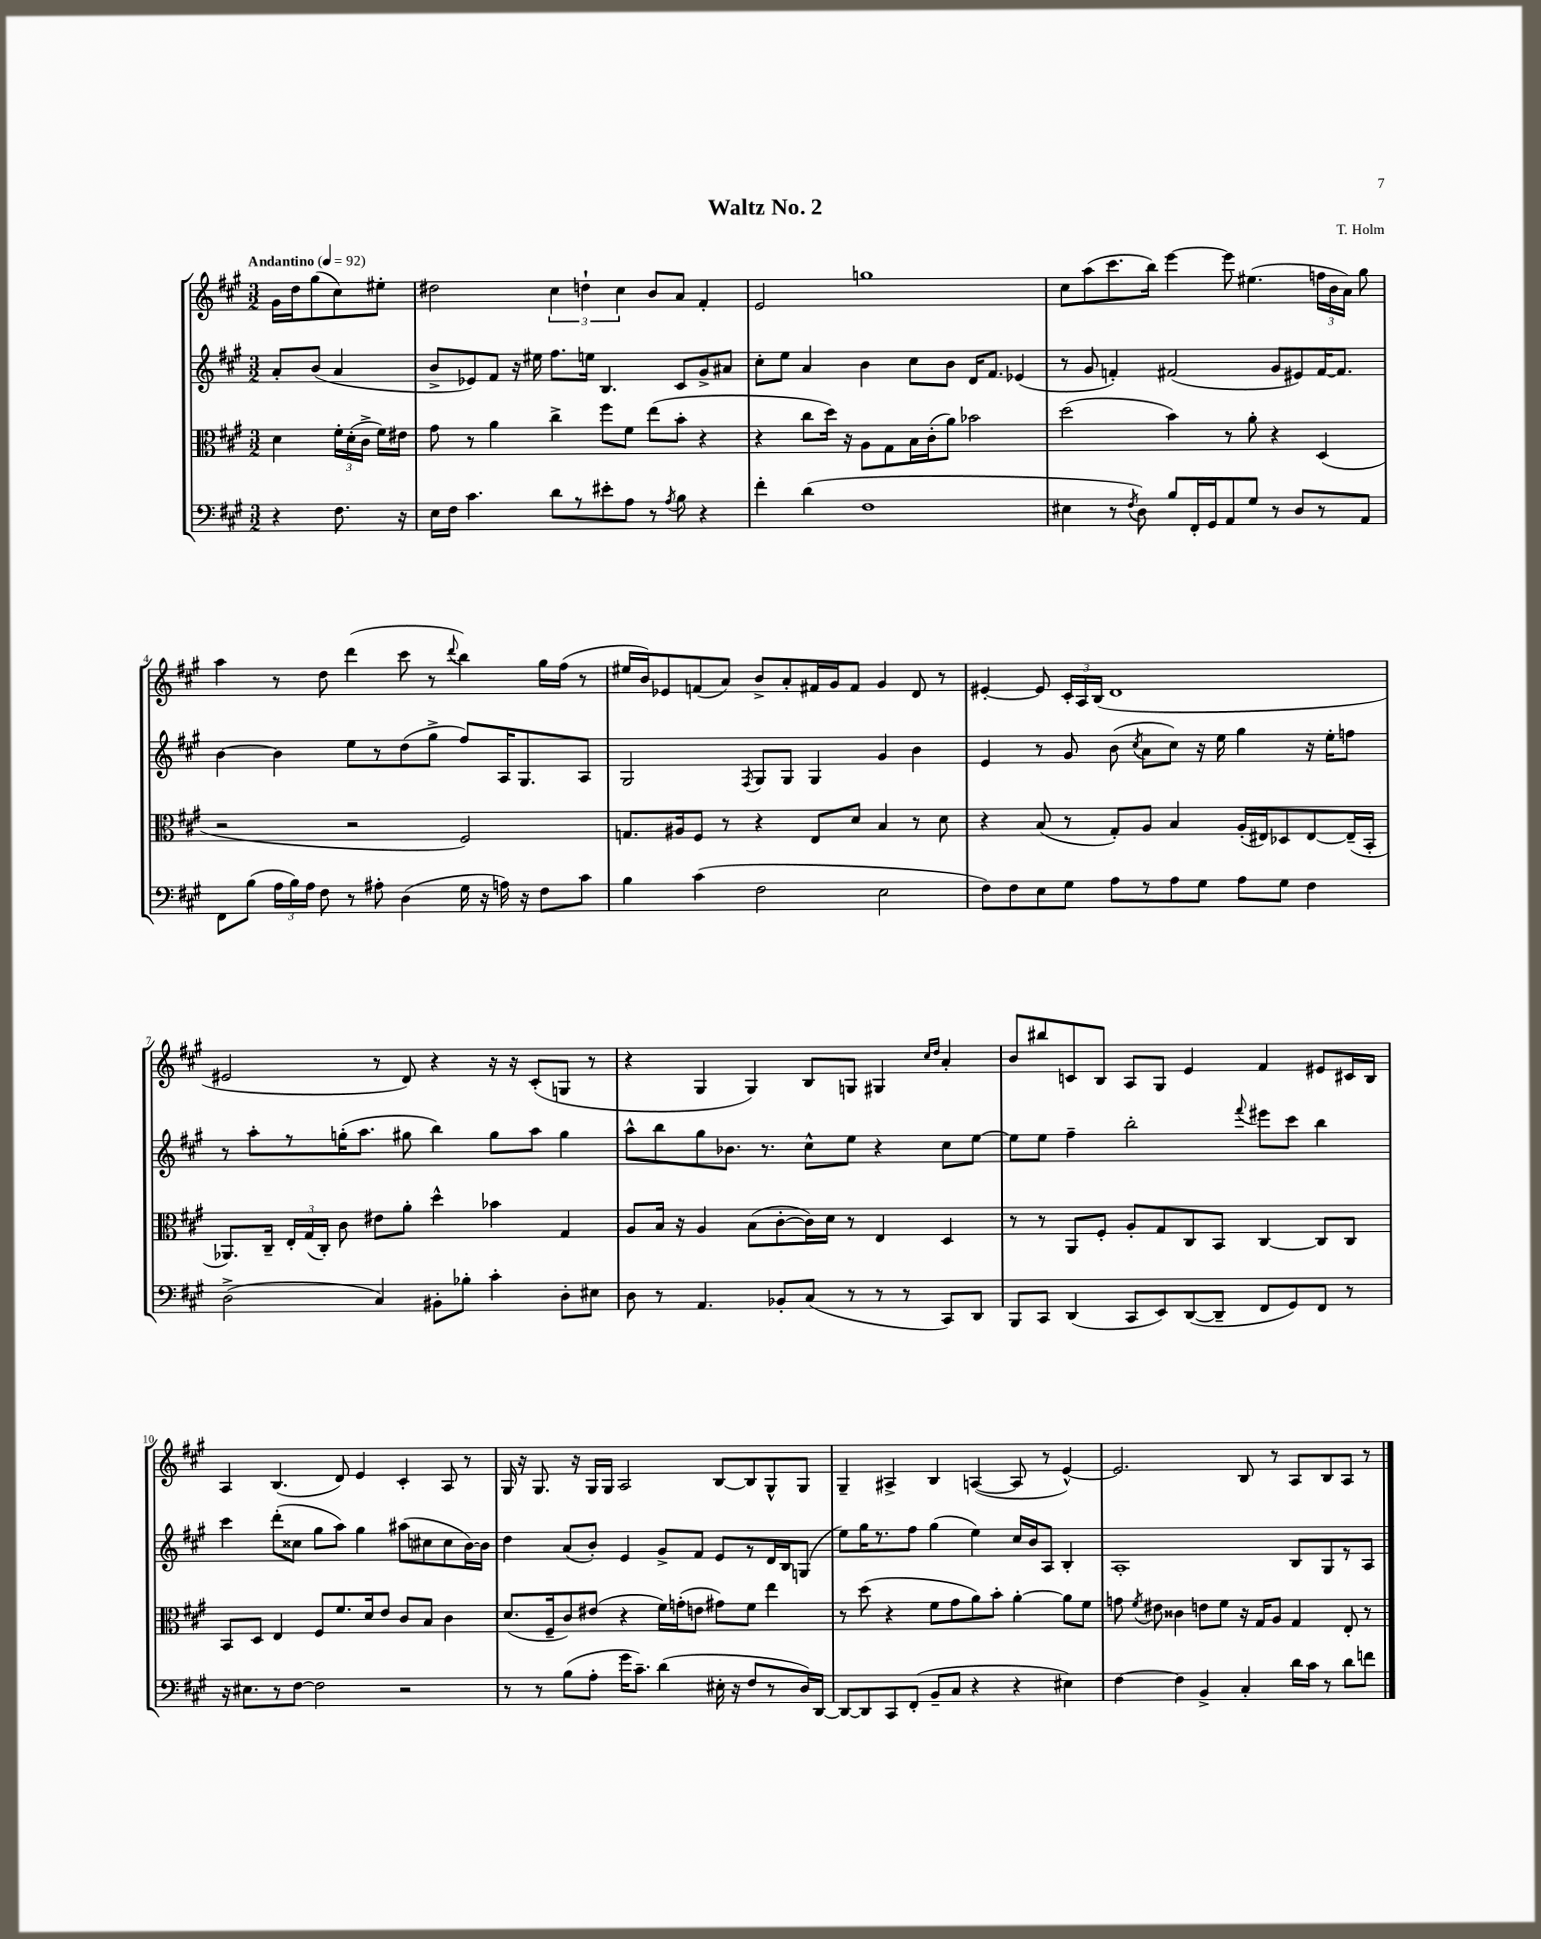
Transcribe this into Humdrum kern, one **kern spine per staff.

**kern	**kern	**kern	**kern
*staff4	*staff3	*staff2	*staff1
*clefF4	*clefC3	*clefG2	*clefG2
*k[f#c#g#]	*k[f#c#g#]	*k[f#c#g#]	*k[f#c#g#]
*M3/2	*M3/2	*M3/2	*M3/2
*MM92	*MM92	*MM92	*MM92
4r	4d\	8a'/L	16g#\LL
.	.	.	16dd\J
.	.	(8b/J	(8gg#\
8.F#\	24f#'\LL	4a/	8cc#\)
.	(24d'\	.	.
.	24c#^\JJ	.	.
.	16f#\LL)	.	8ee#'\J
16r	16e#\JJ	.	.
=	=	=	=
16E\LL	8g#\	8b^/L	2dd#\
16F#\JJ	.	.	.
4.c#\	8r	8e-/)	.
.	4a\	8f#/J	.
.	.	16r	.
.	.	16ee#\	.
8d\L	4cc#^\	8.ff#\L	6cc#\
8r	.	.	.
.	.	.	6dd`\
.	.	16ee\Jk	.
8e#'\	8ff#\L	4.B/	.
.	.	.	6cc#\
8A\J	8f#\J	.	.
8r	(8ee\L	.	8b/L
8qA/	.	.	.
8B\	8b'\J	8c#/L	8a/J
4r	4r	8g#^/	4f#'/
.	.	8a#/J	.
=	=	=	=
4f#'\	4r	8cc#'\L	2e/
.	.	8ee\J	.
(4d\	8cc#\L	4a/	.
.	16dd\Jk)	.	.
.	16r	.	.
1F#	8A\L	4b\	1gg
.	8G#\	.	.
.	16B\L	8cc#\L	.
.	(16c#'\J	.	.
.	8a\J)	8b\J	.
.	2b-\	16d/LK	.
.	.	8.f#/J	.
.	.	(4e-/	.
=	=	=	=
4E#\	(2dd\	8r	8cc#\L
.	.	8g#/	(8aa\
8r	.	4f'/)	8.ccc#\
8qF#/	.	.	.
8D\)	.	.	.
.	.	.	16bb\Jk)
8B/L	4b\)	(2f#/	[4eee\
16FF#'/L	.	.	.
16GG#/J	.	.	.
8AA/	8r	.	8eee\]
8G#/J	8a'\	.	(4.ee#\
8r	4r	8g#/L	.
8D/L	.	8e#/)	.
8r	(4D/	[16f#/K	24ff\LL
.	.	.	24b\
.	.	8.f#/]J	.
.	.	.	24a\JJ)
8AA/J	.	.	8gg#\
=	=	=	=
8FF#\L	2r	[4b\	4aa\
(8B\J	.	.	.
24A\LL	.	4b\]	8r
24B\)	.	.	.
24A\JJ	.	.	.
8F#\	.	.	8dd\
8r	2r	8ee\L	(4ddd\
8A#'\	.	8r	.
(4D\	.	(8dd\	8ccc#\
.	.	8gg#^\J	8r
.	.	.	8qqddd/
16G#\	2F#/)	8ff#/L)	4bb\)
16r	.	.	.
16A\)	.	16A/K	.
16r	.	8.G#/	.
8F#\L	.	.	16gg#\LL
.	.	.	(16ff#\JJ
8c#\J	.	8A/J	8r
=	=	=	=
4B\	8.G/L	2G#/	16ee#/LL
.	.	.	16b/J)
.	.	.	8e-/
.	16A#/k	.	.
(4c#\	8F#/J	.	(8f/
.	8r	.	8a/J)
.	.	8qF#/	.
2F#\	4r	8G#/L	8b^/L
.	.	8G#/J	8a'/
.	8E/L	4G#/	16f#/L
.	.	.	16g#/J
.	8d/J	.	8f#/J
2E\	4B/	4g#/	4g#/
.	8r	4b\	8d/
.	8d\	.	8r
=	=	=	=
8F#\L)	4r	4e/	[4e#'/
8F#\	.	.	.
8E\	(8B/	8r	8e#/]
8G#\J	8r	8g#/	24c#'/LL
.	.	.	24A/
.	.	.	(24B/JJ
8A\L	8G#'/L)	(8b\	1d
.	.	8qcc#/	.
8r	8A/J	8a\L	.
8A\	4B/	8cc#\J)	.
8G#\J	.	16r	.
.	.	16ee\	.
8A\L	(16A'/LL	4gg#\	.
.	16E#/J)	.	.
8G#\J	8D-/	.	.
4F#\	[8E#/	16r	.
.	.	16ee'\LK	.
.	(16E#~/]L	8ff\J	.
.	16BB'/JJ	.	.
=	=	=	=
(2D^\	8.AA-/L)	8r	2e#/
.	.	8aa'\L	.
.	16C#~/Jk	.	.
.	24E'/LL	8r	.
.	(24G#/	.	.
.	24C#'/JJ)	.	.
.	8c#\	(16gg'\K	.
.	.	8.aa\J	.
4C#/)	8e#\L	.	8r
.	8a'\J	8gg#\	8d/)
8BB#'\L	4dd^^\	4bb\)	4r
8B-'\J	.	.	.
4c#'\	4b-\	8gg#\L	16r
.	.	.	16r
.	.	8aa\J	(8c#'/L
8D'\L	4G#/	4gg#\	8G/J
8E#\J	.	.	8r
=	=	=	=
8D\	8A/L	8aa^^\L	4r
8r	16B/Jk	8bb\	.
.	16r	.	.
4.AA/	4A/	8gg#\	4G#/
.	.	8.b-\J	.
.	(8B\L	.	4G#/)
.	.	8.r	.
8BB-'/L	[8c#'\	.	.
(8C#/J	16c#\]L)	8cc#^^\L	8B/L
.	16d\JJ	.	.
8r	8r	8ee\J	8G/J
8r	4E/	4r	4G#/
8r	.	.	.
.	.	.	16qqcc#/LL
.	.	.	16qqdd/JJ
8CC#/L)	4D/	8cc#\L	4a'/
8DD/J	.	[8ee\J	.
=	=	=	=
8BBB/L	8r	8ee\]L	8b/L
8CC#/J	8r	8ee\J	8bb#/
(4DD/	8AA/L	4ff#~\	8c/
.	8F#'/J	.	8B/J
8CC#/L	8A'/L	2bb'\	8A/L
8EE/)	8G#/	.	8G#/J
([8DD/	8C#/	.	4e/
8DD~/]J	8BB/J	.	.
.	.	8qqfff#/	.
8FF#/L	[4C#/	8eee#\L	4f#/
8GG#/)	.	8ccc#\J	.
8FF#/J	8C#/]L	4bb\	8e#/L
8r	8C#/J	.	16c#/L
.	.	.	16B/JJ
=	=	=	=
16r	8BB/L	4ccc#\	4A/
8.E#\L	.	.	.
.	8D/J	.	.
8r	4E/	(8ddd'\L	(4.B/
[8F#\J	.	8cc##\J	.
2F#\]	8F#/L	8gg#\L	.
.	8.f#/	8aa\J)	8d/)
.	.	4gg#\	4e/
.	16d/k	.	.
.	8e/J	.	.
2r	8c#/L	(8aa#\L	4c#'/
.	8B/J	8cc#\	.
.	4c#\	8cc#\	8A/
.	.	[16b\L)	8r
.	.	16b\]JJ	.
=	=	=	=
8r	(8.d/L	4dd\	16G#/
.	.	.	16r
8r	.	.	8.G#/
.	16F#~/k	.	.
(8B\L	8c#/)	(8a/L	.
.	.	.	16r
8A'\J	(8e#/J	8b'/J)	16G#/LL
.	.	.	16G#/JJ
16g#\LK	4r	4e/	2A/
8.c#~\J)	.	.	.
(4d\	16f#\LL)	8g#^/L	.
.	(16g'\J	.	.
.	8e\J	8f#/J	.
16E#'\	8g#\L)	8e/L	[8B/L
16r	.	.	.
8F#/L	8f#\J	8r	8B/]
8r	4ee\	16d/L	8G#^^/
.	.	16B/J	.
16D/L)	.	(8G/J	8G#/J
[16DD/JJ	.	.	.
=	=	=	=
8DD/_L	8r	8ee\L)	4G#~/
8DD/]	(8dd\	16gg#\K	.
.	.	8.r	.
8CC#/	4r	.	4A#^/
(8FF#'/J	.	8ff#\J	.
8BB~/L	8f#\L	(4gg#\	4B/
8C#/J	8g#\	.	.
4r	8a\)	4ee\)	([4A/
.	8b'\J	.	.
4r	[4a'\	16cc#/LL	8A/]
.	.	16b/J	.
.	.	8A/J	8r
4E#\)	8a\]L	4B'/	[4e^^/)
.	8f#\J	.	.
=	=	=	=
[4F#\	8g\	1A'	2.e/]
.	8qf#/	.	.
.	8e#\	.	.
4F#\]	4c##\	.	.
4BB^/	8e\L	.	.
.	8f#\J	.	.
4C#'/	16r	.	8B/
.	16G#/LK	.	.
.	8A/J	.	8r
16d\LL	4G#/	8B/L	8A/L
16c#\JJ	.	.	.
8r	.	8G#/	8B/
8d\L	8E'/	8r	8A/J
8f\J	8r	8A/J	8r
==	==	==	==
*-	*-	*-	*-
